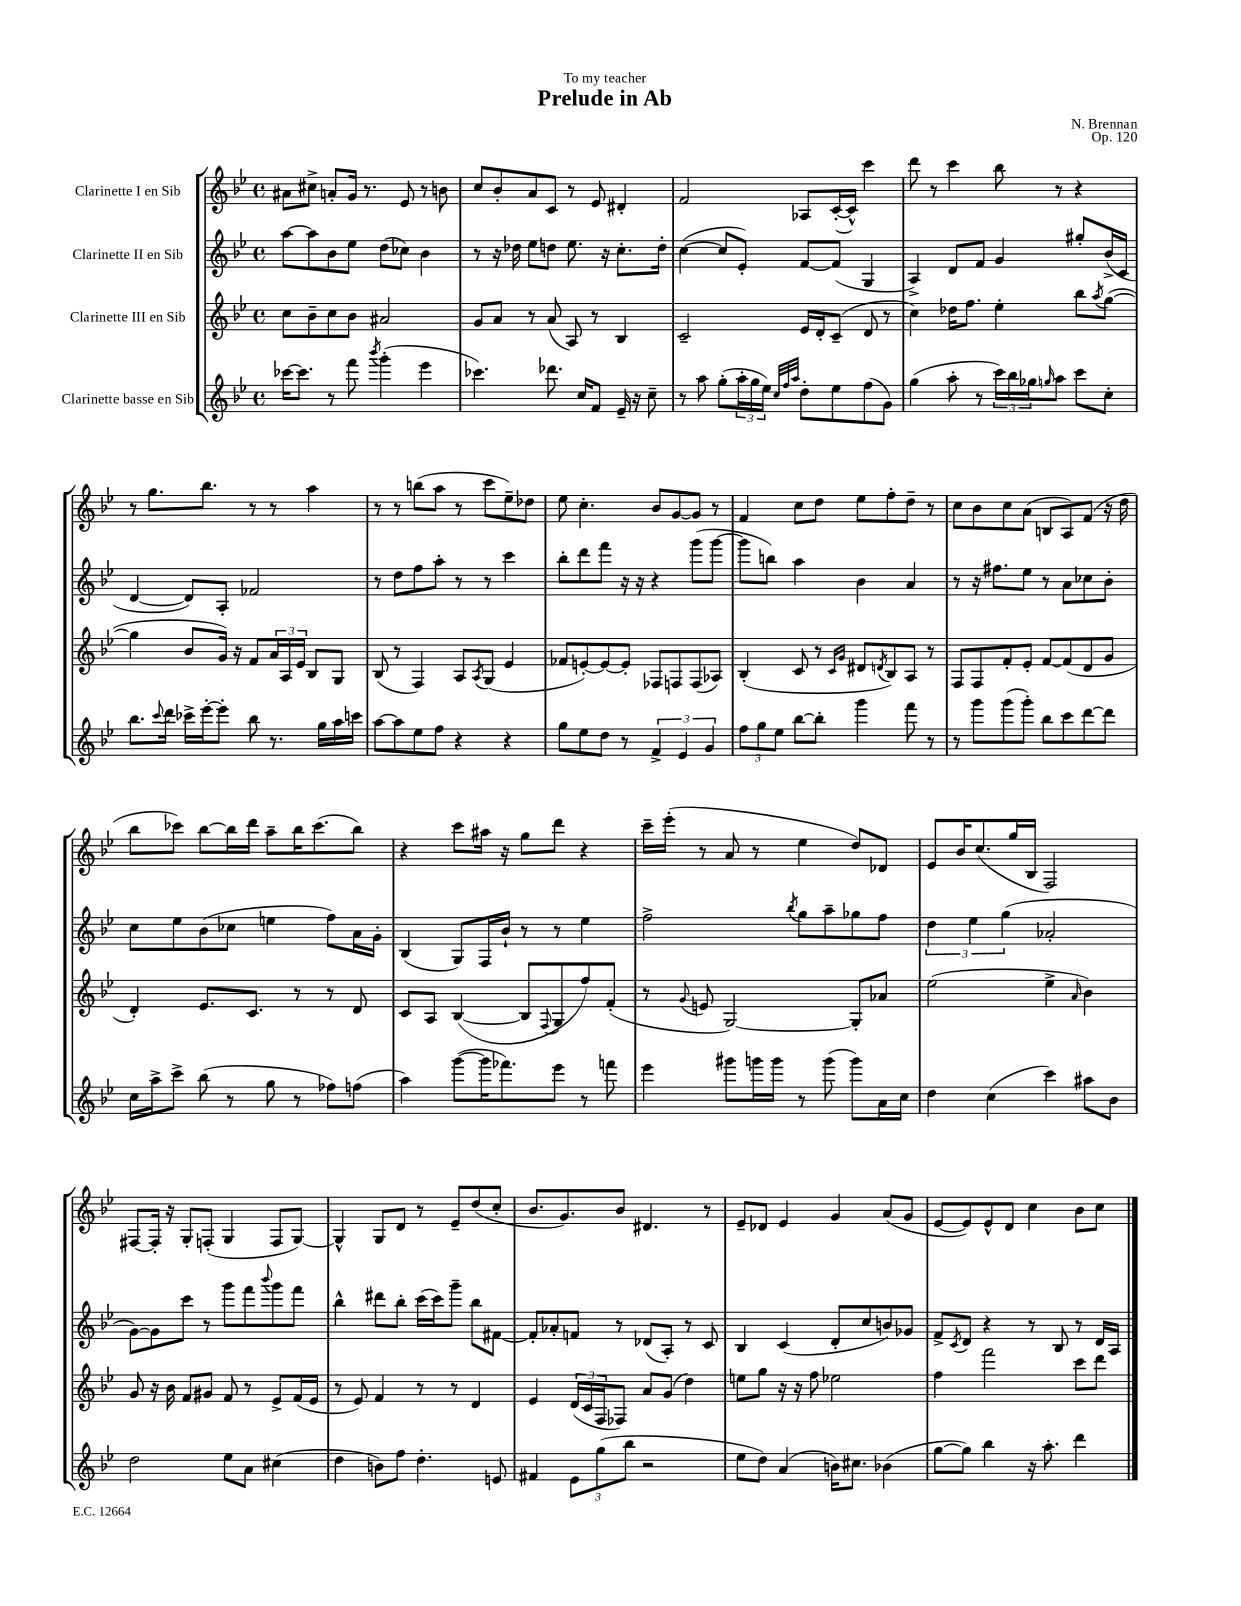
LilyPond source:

\header { title = "Prelude in Ab" composer = "N. Brennan" dedication = "To my teacher" opus = "Op. 120" }
<<
\new StaffGroup <<
\new Staff = "s0" \with { instrumentName = "Clarinette I en Sib" } {
    \clef treble \key bes \major \defaultTimeSignature \time 4/4
    ais'8 cis''8-> a'8-. g'16 r8. ees'8 r8 b'8 |
    c''8 bes'8-. a'8 c'8 r8 ees'8 dis'4-. |
    f'2 aes8 c'16~-.( c'16-^) c'''4 |
    d'''8 r8 c'''4 bes''8 r8 r4 |
    r8 g''8. bes''8. r8 r8 a''4 |
    r8 r8 b''8( a''8 r8 c'''8 ees''8--) des''8 |
    ees''8 c''4.-. bes'8 g'8~ g'8 r8 |
    f'4 c''8 d''8 ees''8 f''8-. d''8-- r8 |
    c''8 bes'8 c''8 a'8( b8 a8) f'8( r16 d''16 |
    bes''8 ces'''8) bes''8~ bes''16 d'''16 a''8-- bes''16 ces'''8.( bes''8) |
    r4 c'''8 ais''16 r16 g''8 d'''8 r4 |
    c'''16-- ees'''16-.( r8 a'8 r8 ees''4 d''8) des'8 |
    ees'8 bes'16 c''8.( g''16 bes16 f2) |
    fis8~ fis16-. r16 g8-. f8-.( g4 f8 g8~) |
    g4-^ g8 d'8 r8 ees'8-- d''8( c''8-. |
    bes'8. g'8.) bes'8 dis'4. r8 |
    ees'8-- des'8 ees'4 g'4 a'8( g'8 |
    ees'8~ ees'8) ees'8-^ d'8 c''4 bes'8 c''8 \bar "|." |
}
\new Staff = "s1" \with { instrumentName = "Clarinette II en Sib" } {
    \clef treble \key bes \major \defaultTimeSignature \time 4/4
    a''8~ a''8 bes'8 ees''8 d''8( ces''8) bes'4 |
    r8 r16 des''16 ees''8 d''8 ees''8. r16 c''8.-. d''16-. |
    c''4~( c''8 ees'8-.) f'8~ f'8( g4 |
    a4->) d'8 f'8 g'4 gis''8-. bes'16->( c'16 |
    d'4~ d'8) a8-. fes'2 |
    r8 d''8 f''8 a''8-. r8 r8 c'''4 |
    bes''8-. d'''8 f'''8 r16 r16 r4 g'''8( g'''8~ |
    g'''8 b''8) a''4 bes'4 a'4 |
    r8 r16 fis''8. ees''8 r8 a'8 ces''8 bes'8-. |
    c''8 ees''8 bes'8( ces''8 e''4 f''8) a'16 g'16-. |
    bes4( g8) f16 bes'16-! r8 r8 ees''4 |
    f''2-> \acciaccatura { bes''8 } g''8 a''8-- ges''8 f''8 |
    \tuplet 3/2 { d''4 ees''4 g''4( } aes'2-. |
    g'8~) g'8 c'''8 r8 g'''8 f'''8 \appoggiatura { bes'''8 } g'''8 f'''8 |
    bes''4-^ dis'''8 bes''8-. c'''16( c'''16) g'''8-- bes''8 fis'8~ |
    fis'8-. aes'8-. f'8 r8 des'8( a8-.) r8 c'8 |
    bes4 c'4( d'8-. c''8 b'8) ges'8 |
    f'8-> \acciaccatura { c'8 } d'8 r4 r8 bes8 r8 d'16 a16 \bar "|." |
}
\new Staff = "s2" \with { instrumentName = "Clarinette III en Sib" } {
    \clef treble \key bes \major \defaultTimeSignature \time 4/4
    c''8 bes'8-- c''8 bes'8 ais'2 |
    g'8 a'8 r8 a'8( a8) r8 bes4 |
    c'2-- ees'16 d'16-. c'8--( d'8 r8 |
    c''4) des''16 f''8. ees''4-. bes''8 \acciaccatura { a''8 } g''8~( |
    g''4 bes'8 g'16) r16 f'8 \tuplet 3/2 { a'16 a16 ees'16 } bes8 g8 |
    bes8( r8 f4) a8 \acciaccatura { a8 } g8( ees'4 |
    fes'8 e'8~-.) e'8~ e'8-. fes8 f8 f8( aes8) |
    bes4-.( c'8 r8 \grace { c'16 g'16 } dis'8 \acciaccatura { d'8 } bes8) a8 r8 |
    f8 f8 f'8-. ees'8-. f'8~ f'8( d'8 g'8 |
    d'4-.) ees'8. c'8. r8 r8 d'8 |
    c'8 a8 bes4~( bes8 \appoggiatura { f8 } g8 f''8) f'8-.( |
    r8 \appoggiatura { g'8 } e'8 g2~) g8-. aes'8 |
    ees''2( ees''4-> \grace { a'16 } bes'4) |
    g'8 r16 bes'16 f'8 gis'8 f'8 r8 ees'8-> f'16( ees'16 |
    r8 ees'8) f'4 r8 r8 d'4 |
    ees'4 \tuplet 3/2 { d'16( c'16 f16 } fes8) a'8 g'8( d''4) |
    e''8 g''8 r16 r16 f''8 ees''2 |
    f''4 f'''2 c'''8 d'''8 \bar "|." |
}
\new Staff = "s3" \with { instrumentName = "Clarinette basse en Sib" } {
    \clef treble \key bes \major \defaultTimeSignature \time 4/4
    ces'''16~ ces'''8. r8 f'''8 \acciaccatura { bes'''8 } g'''4-.( ees'''4 |
    ces'''4.) des'''8. c''16 f'8 ees'16-- r16 c''8-- |
    r8 a''8 g''8-.( \tuplet 3/2 { a''16-. g''16 ees''16) } \grace { c''32 f''32 a''32 } d''8-. ees''8 f''8( g'8) |
    g''4( a''8-. r8 \tuplet 3/2 { c'''16) bes''16 ges''16 } \grace { g''16 } a''8 c'''8 c''8-. |
    bes''8. \appoggiatura { c'''8 } d'''16 ces'''16-> ees'''16~-. ees'''8-. bes''8 r8. g''16 a''16 c'''16 |
    a''8~ a''8 ees''8 f''8 r4 r4 |
    g''8 ees''8 d''8 r8 \tuplet 3/2 { f'4-> ees'4 g'4 } |
    \tuplet 3/2 { f''8 g''8 ees''8 } bes''8~ bes''8-. g'''4 f'''8 r8 |
    r8 g'''8 g'''8( g'''8-.) bes''8 c'''8 d'''8~ d'''8 |
    c''16 a''16-> c'''8-> bes''8( r8 g''8 r8 fes''8) f''8( |
    a''4) g'''8~( g'''16 fes'''8.) ees'''8 r8 f'''8 |
    ees'''4 gis'''8 g'''16 g'''16 r8 g'''8( g'''8) a'16 c''16 |
    d''4 c''4( c'''4) ais''8 bes'8 |
    d''2 ees''8 a'8 cis''4( |
    d''4 b'8) f''8 d''4.-. e'8 |
    fis'4 \tuplet 3/2 { ees'8 g''8( bes''8 } r2 |
    ees''8 d''8) a'4( b'16) cis''8. bes'4( |
    g''8~ g''8) bes''4 r16 a''8.-. d'''4 \bar "|." |
}
>>
>>
\layout { \context { \Score \remove "Bar_number_engraver" } }
